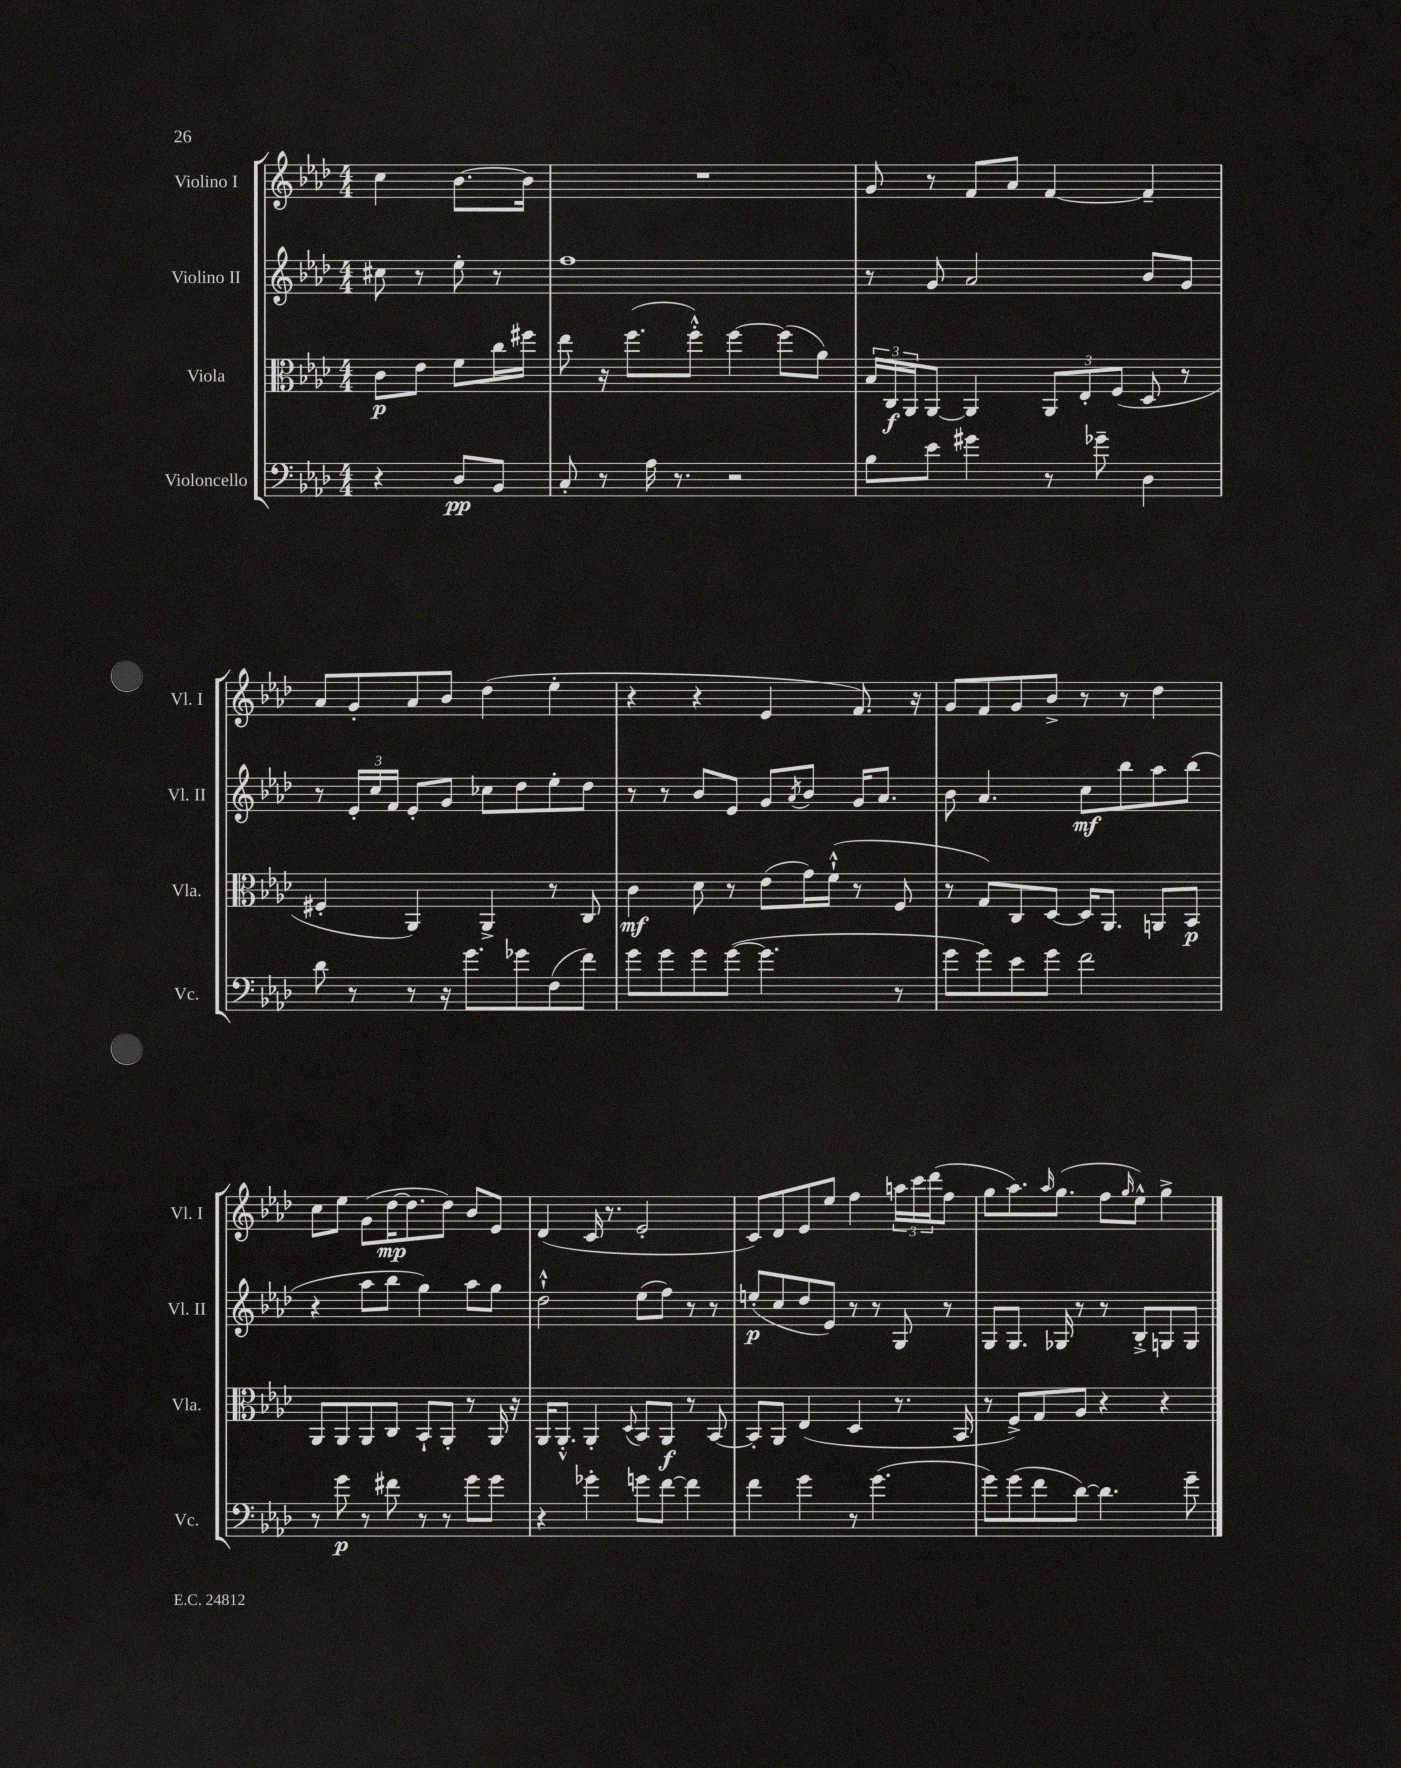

**kern	**kern	**kern	**kern
*staff4	*staff3	*staff2	*staff1
*clefF4	*clefC3	*clefG2	*clefG2
*k[b-e-a-d-]	*k[b-e-a-d-]	*k[b-e-a-d-]	*k[b-e-a-d-]
*M4/4	*M4/4	*M4/4	*M4/4
4r	8c\L	8cc#\	4cc\
.	8e-\J	8r	.
8D-/L	8f\L	8ee-'\	[8.b-\L
8BB-/J	16cc\L	8r	.
.	16ff#\JJ	.	16b-\]Jk
=	=	=	=
8C'/	8ee-\	1ff	1r
8r	16r	.	.
.	(8.ff\L	.	.
16A-\	.	.	.
8.r	.	.	.
.	8ff'^^\J)	.	.
2r	[4ff\	.	.
.	(8ff\]L	.	.
.	8a-\J)	.	.
=	=	=	=
8B-\L	24B-/LL	8r	8g/
.	24C/	.	.
.	24AA-/J	.	.
8e-\J	[8AA-/J	8g/	8r
4g#\	4AA-/]	2a-/	8f/L
.	.	.	8a-/J
8r	12AA-/L	.	[4f/
.	12E-'/	.	.
8g-~\	.	.	.
.	(12F/J	.	.
4D-\	8D-/	8b-/L	4f~/]
.	8r	8g/J	.
=	=	=	=
8d-\	4F#'/	8r	8a-/L
8r	.	24e-'/LL	8g'/
.	.	24cc/	.
.	.	24f/JJ	.
8r	4AA-/)	8e-'/L	8a-/
16r	.	8g/J	8b-/J
8.g\L	.	.	.
.	4AA-^/	8cc-\L	(4dd-\
8g-\	.	8dd-\	.
(8F\	8r	8ee-'\	4ee-'\
8f\J)	8C/	8dd-\J	.
=	=	=	=
8g\L	4c\	8r	4r
8g\	.	8r	.
8g\	8d-\	8b-/L	4r
([8g\J	8r	8e-/J	.
4.g\]	(8e-\L	8g/L	4e-/
.	.	8qa-/	.
.	16g\L)	8b-/J	.
.	(16f`^^\JJ	.	.
.	8r	16g/LK	8.f/)
.	.	8.a-/J	.
8r	8F/	.	.
.	.	.	16r
=	=	=	=
8g\L	8r	8b-\	8g/L
8g\)	8G/L)	4.a-/	8f/
8e-\	8C/	.	8g/
8g\J	[8D-/J	.	8b-^/J
2f\	16D-/]LK	8cc\L	8r
.	8.AA-/J	.	.
.	.	8bb-\	8r
.	8AA/L	8aa-\	4dd-\
.	8BB-/J	(8bb-\J	.
=	=	=	=
8r	8AA-/L	4r	8cc\L
8g\	8AA-/	.	8ee-\J
8r	8AA-/	8aa-\L	(8g\L
8f#\	8C/J	8bb-\J	[16dd-\K
.	.	.	8.dd-\]
8r	8BB-`/L	4gg\)	.
8r	8AA-'/J	.	8dd-\J)
8g\L	8r	8aa-\L	8b-/L
8g\J	16AA-/	8gg\J	8e-/J
.	16r	.	.
=	=	=	=
4r	16AA-/LK	2dd-`^^\	(4d-/
.	8.AA-'^^/J	.	.
4g-'\	4AA-'/	.	16c/
.	.	.	8.r
.	8qqD-/	.	.
8g\L	8BB-/L	(8ee-\L	2e-'/
[8f\J	8AA-/J	8ff\J)	.
4f\]	8r	8r	.
.	[8BB-/	8r	.
=	=	=	=
4f\	8BB-'/]L	(8ee'/L	8c/L)
.	8AA-/J	8cc/	8d-/
4g\	(4E-/	8dd-/	8e-/
.	.	8e-/J)	8ee-/J
8r	4D-/	8r	4ff\
(4.g\	.	8r	.
.	8.r	8G/	24aa\LL
.	.	.	24ccc\
.	.	.	(24ddd-\J
.	.	8r	8ff\J
.	16BB-/	.	.
=	=	=	=
8g\L)	8r	8G/L	8gg\L
(8g\	8F^/L)	8.G/J	8.aa-\)
8f\	8G/	.	.
.	.	.	16qqaa-/
.	.	16G-/	(8.gg\J
[8d-\J)	8A-/J	8r	.
4.d-\]	4r	8r	8ff\L
.	.	.	16qqgg/
.	.	8B-'^/L	8ee-^^\J)
.	4r	8G/	4gg^\
8g~\	.	8G/J	.
==	==	==	==
*-	*-	*-	*-
